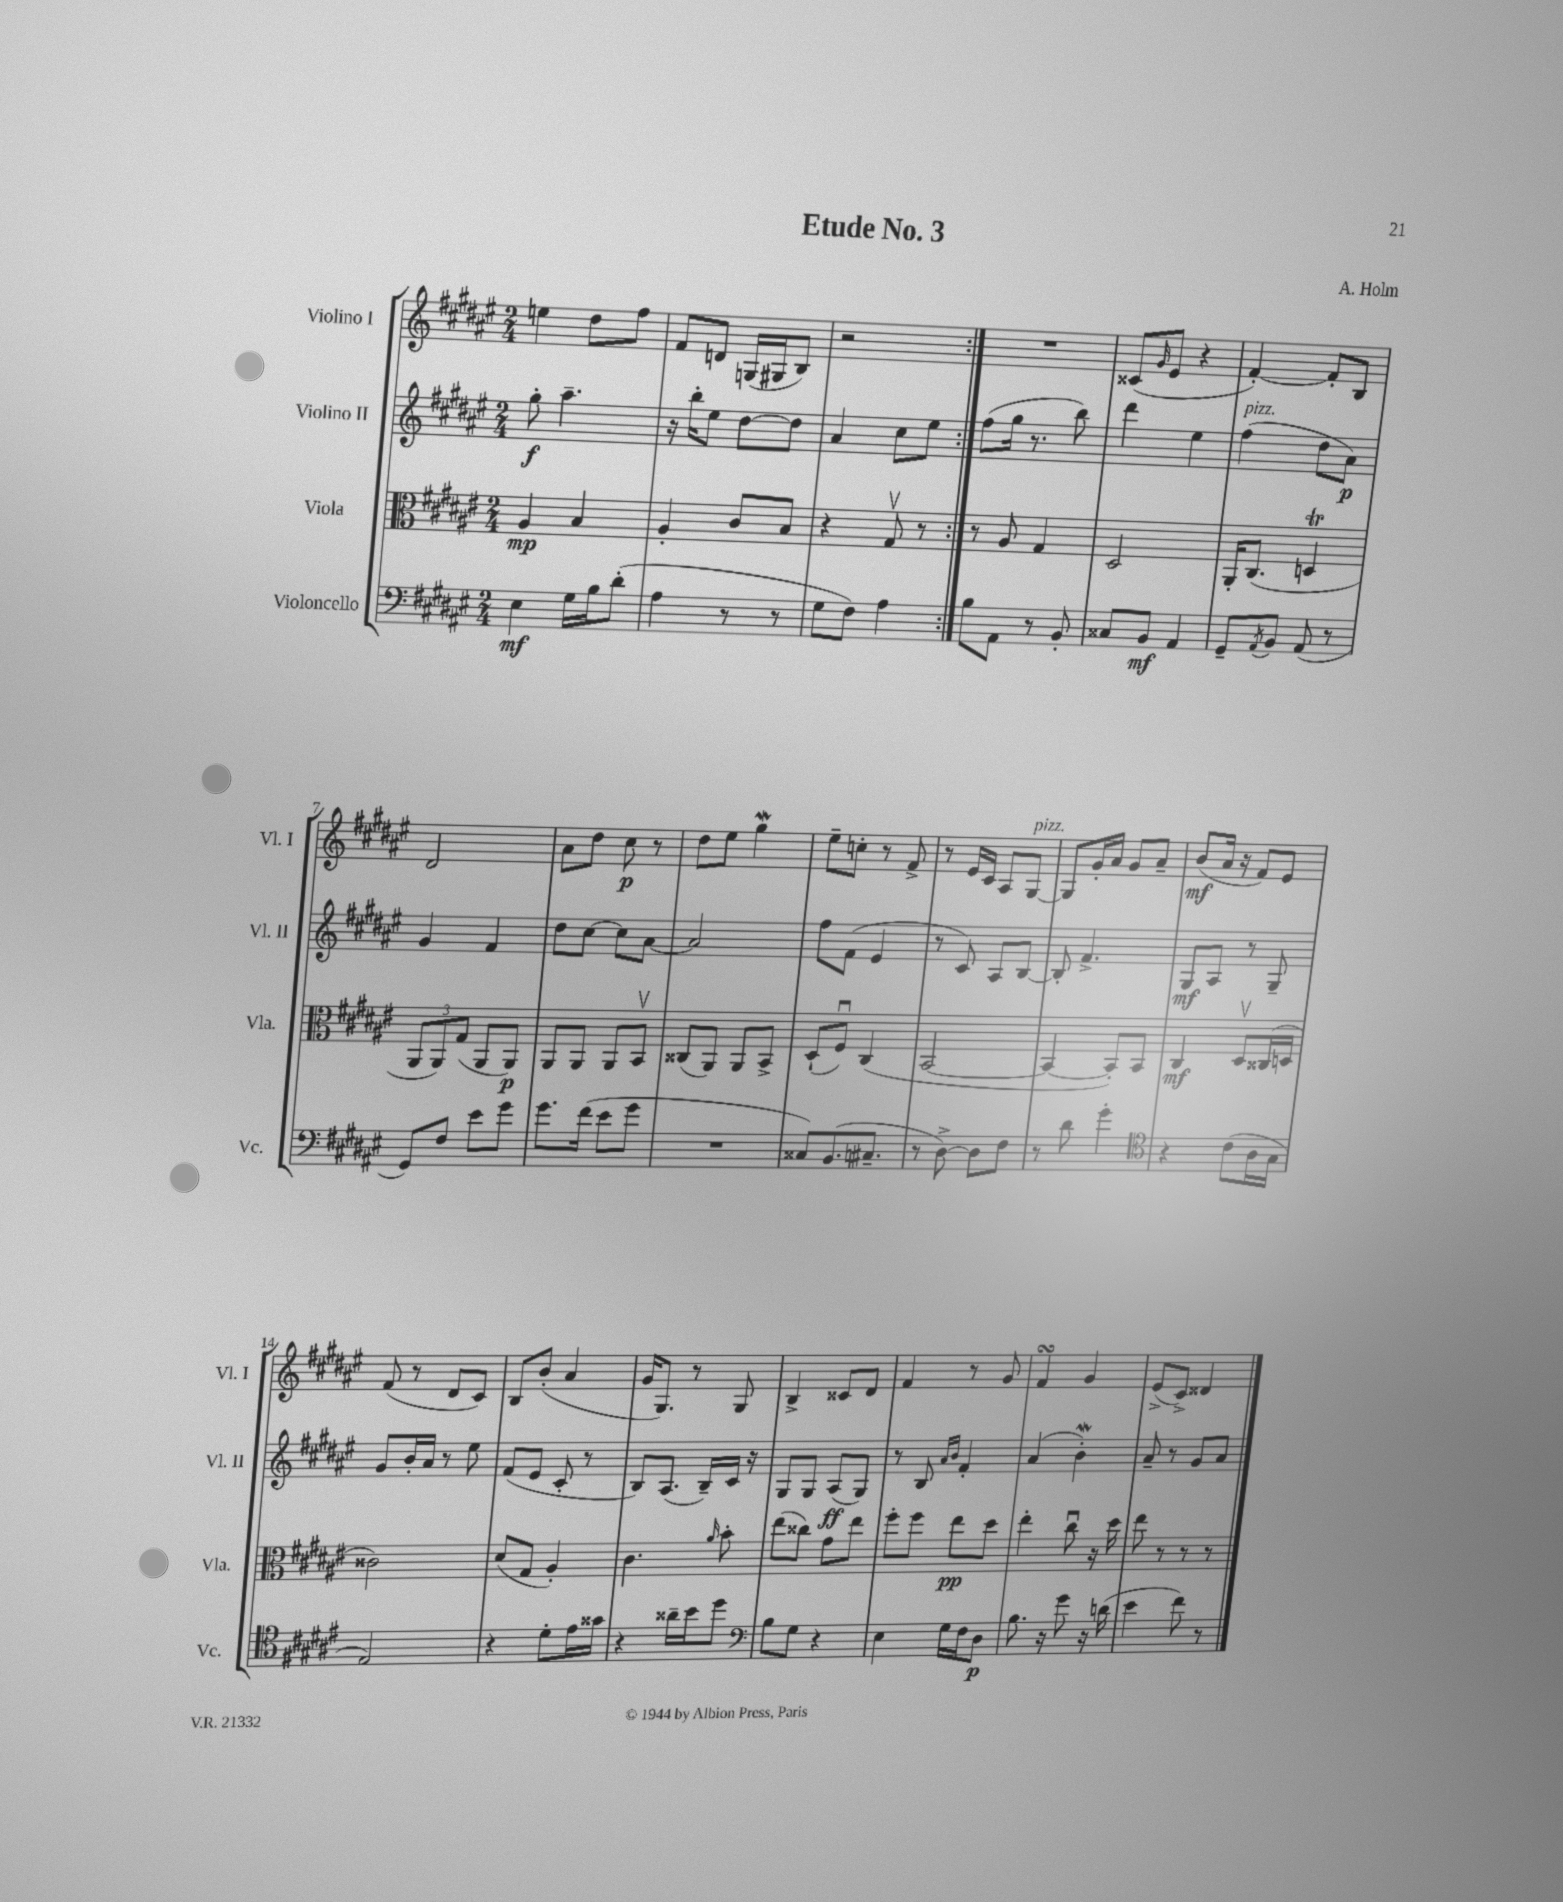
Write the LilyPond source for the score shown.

\header { title = "Etude No. 3" composer = "A. Holm" }
<<
\new StaffGroup <<
\new Staff = "s0" \with { instrumentName = "Violino I" shortInstrumentName = "Vl. I" } {
    \clef treble \key fis \major \numericTimeSignature \time 2/4
    \repeat volta 2 { e''4 dis''8 fis''8 |
    fis'8 d'8 g16( gis16 b8) |
    r2 | }
    R2 |
    cisis'8( \grace { gis'16 } eis'8 r4 |
    fis'4~-.) fis'8-. b8 |
    dis'2 |
    ais'8 dis''8 cis''8\p r8 |
    dis''8 eis''8 gis''4\mordent |
    eis''8-- c''8-. r8 fis'8-> |
    r8 eis'16 cis'16 ais8 gis8~^\markup { \italic "pizz." } |
    gis8 gis'16-. ais'16 gis'8 ais'8-- |
    b'8\mf( ais'16 r16 fis'8) eis'8 |
    fis'8( r8 dis'8 cis'8) |
    b8 b'8-.( ais'4 |
    gis'16 gis8.) r8 gis8 |
    b4-> cisis'8 dis'8 |
    fis'4 r8 gis'8 |
    fis'4\turn gis'4 |
    eis'8->( cis'8->) disis'4 \bar "|." |
}
\new Staff = "s1" \with { instrumentName = "Violino II" shortInstrumentName = "Vl. II" } {
    \clef treble \key fis \major \numericTimeSignature \time 2/4
    \repeat volta 2 { gis''8-.\f ais''4.-- |
    r16 b''16-. eis''8 dis''8~ dis''8 |
    ais'4 cis''8 eis''8 | }
    fis''8( gis''16 r8. b''8) |
    dis'''4 eis''4 |
    fis''4^\markup { \italic "pizz." }( dis''8 ais'8\p) |
    gis'4 fis'4 |
    dis''8 cis''8~ cis''8 ais'8~ |
    ais'2 |
    fis''8 fis'8( eis'4 |
    r8 cis'8) ais8 b8~ |
    b8-. fis'4.-> |
    gis8\mf ais8 r8 gis8-- |
    gis'8 b'16-. ais'16 r8 eis''8 |
    fis'8( eis'8 cis'8-. r8 |
    b8) ais8.( b16--) cis'16 r16 |
    gis8 gis8 ais8\ff( gis8) |
    r8 b8 \grace { ais'16 b'16 } fis'4-. |
    ais'4( b'4-.\mordent) |
    ais'8-- r8 gis'8 ais'8 \bar "|." |
}
\new Staff = "s2" \with { instrumentName = "Viola" shortInstrumentName = "Vla." } {
    \clef alto \key fis \major \numericTimeSignature \time 2/4
    \repeat volta 2 { ais4\mp b4 |
    ais4-. cis'8 b8 |
    r4 gis8\upbow r8 | }
    r8 ais8 gis4 |
    dis2 |
    ais,16-. cis8.( d4\trill |
    \tuplet 3/2 { ais,8 ais,8) gis8( } ais,8 ais,8\p) |
    ais,8 ais,8 ais,8 b,8\upbow |
    cisis8( ais,8) ais,8 b,8-> |
    dis8-!( fis8\downbow) cis4( |
    b,2~ |
    b,4~ b,8-.) b,8 |
    cis4\mf dis8\upbow cisis16( d16 |
    cisis'2) |
    dis'8( gis8 ais4-.) |
    cis'4. \grace { ais'16 } b'8-. |
    eis''8( cisis''8) gis'8 eis''8 |
    fis''8-. fis''8 eis''8\pp dis''8 |
    eis''4-. cis''8\downbow r16 dis''16 |
    eis''8 r8 r8 r8 \bar "|." |
}
\new Staff = "s3" \with { instrumentName = "Violoncello" shortInstrumentName = "Vc." } {
    \clef bass \key fis \major \numericTimeSignature \time 2/4
    \repeat volta 2 { eis4\mf gis16 b16 dis'8-.( |
    ais4 r8 r8 |
    gis8 fis8) ais4 | }
    b8 ais,8 r8 b,8-. |
    cisis8 b,8\mf ais,4 |
    gis,8-- \acciaccatura { ais,8 } b,8 ais,8( r8 |
    gis,8) fis8 eis'8 gis'8 |
    gis'8. fis'16( eis'8 gis'8 |
    R2 |
    cisis8) b,8.( cis8.-- |
    r8 dis8~->) dis8 fis8 |
    r8 dis'8 gis'4-. |
    \clef tenor r4 cis'8( ais16 gis16 |
    eis2) |
    r4 dis'8-. eis'16 gisis'16 |
    r4 aisis'16-- b'16 dis''8 |
    \clef bass b8 gis8 r4 |
    eis4 gis16 fis16 dis8\p |
    b8. r16 gis'8 r16 d'16( |
    eis'4 fis'8) r8 \bar "|." |
}
>>
>>
